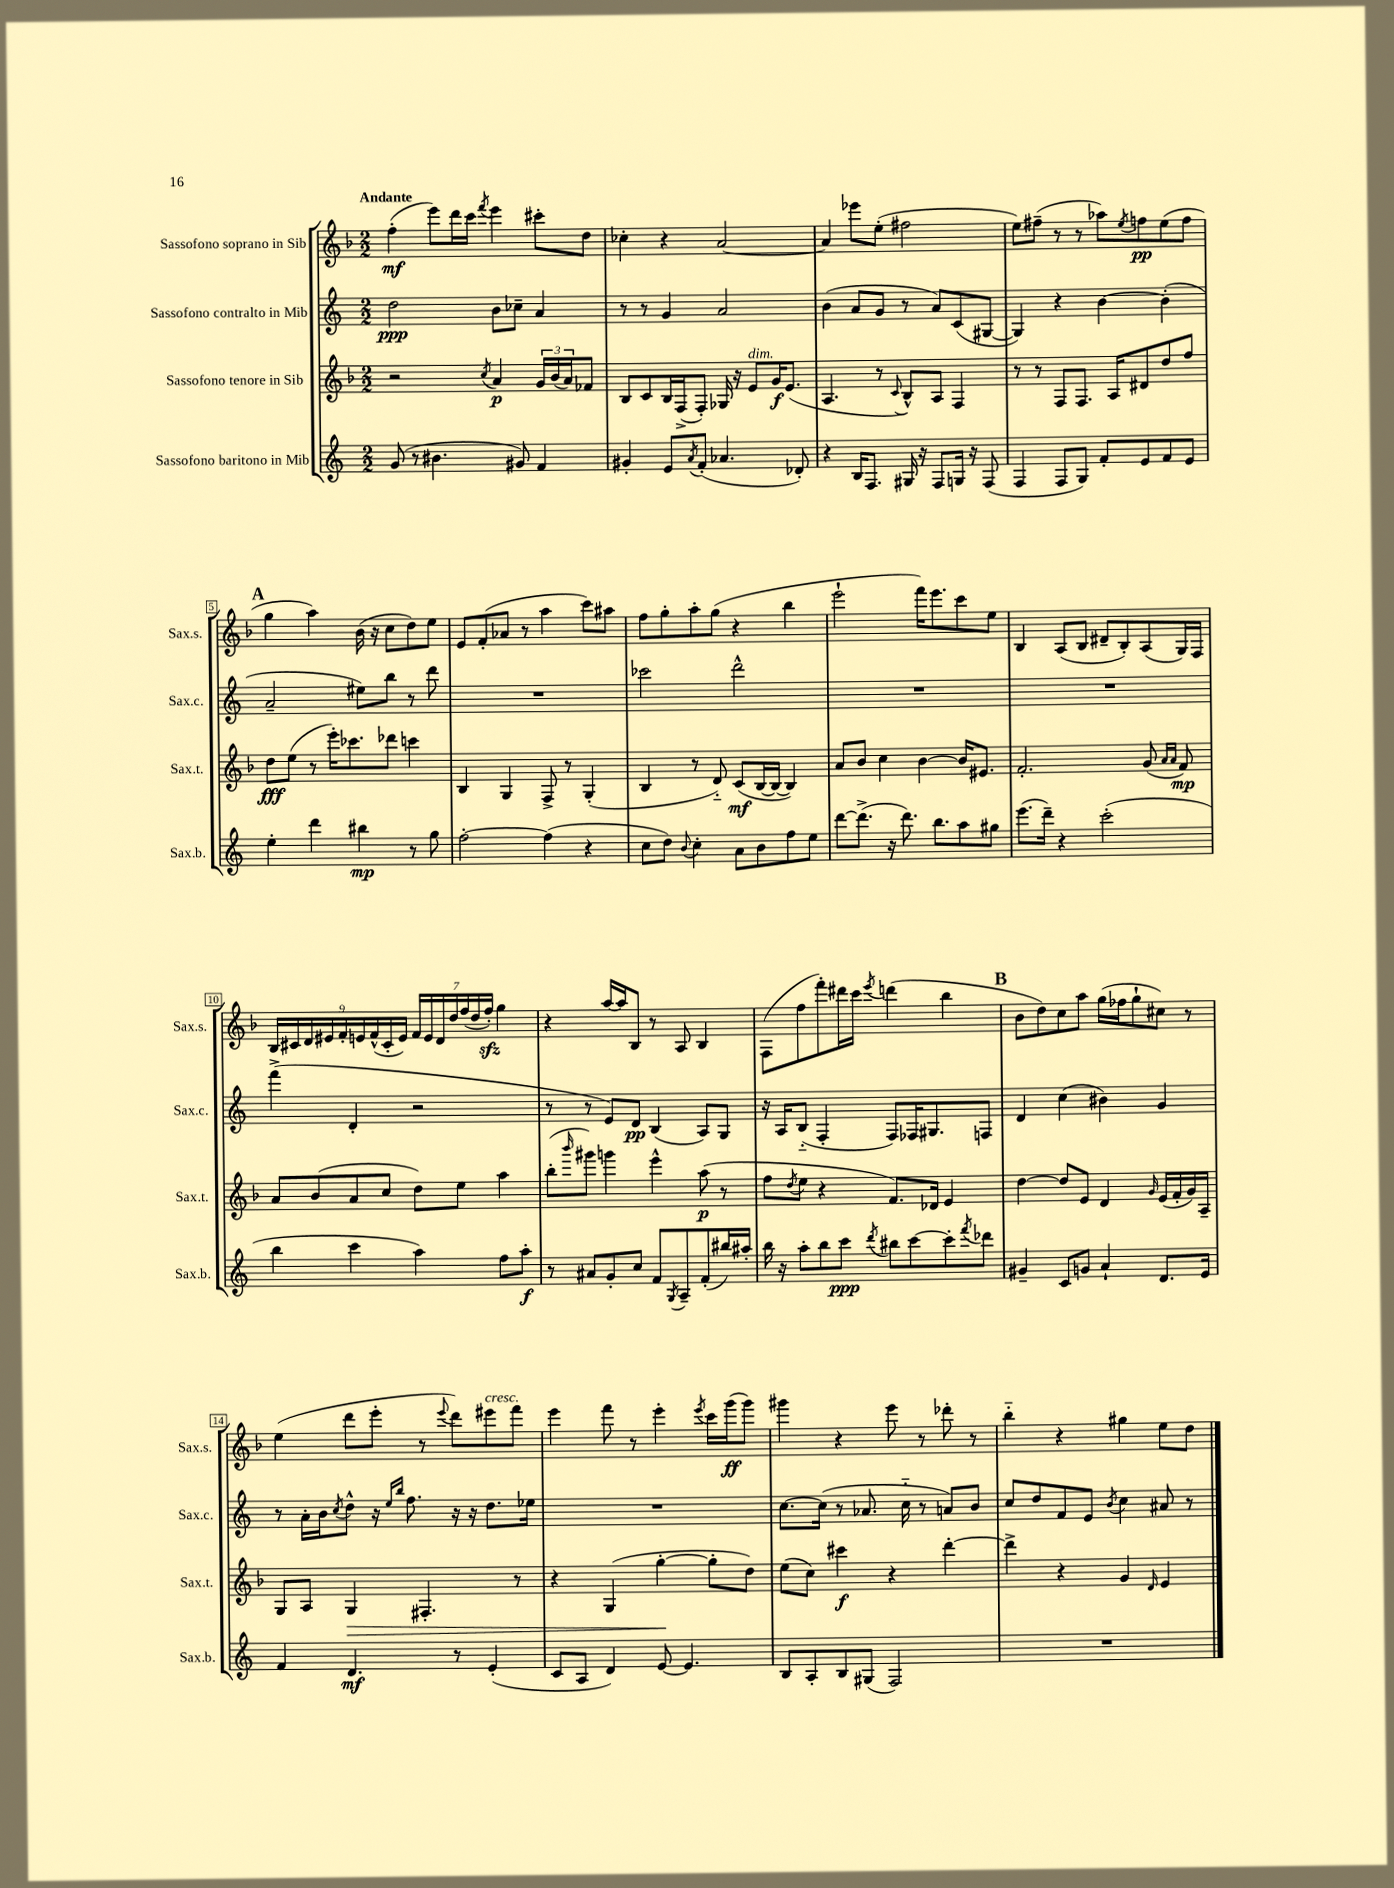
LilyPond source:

<<
\new StaffGroup <<
\new Staff = "s0" \with { instrumentName = "Sassofono soprano in Sib" shortInstrumentName = "Sax.s." } {
    \clef treble \key f \major \numericTimeSignature \time 2/2 \tempo "Andante"
    f''4-.\mf( e'''8) d'''16 c'''16 \acciaccatura { f'''8 } e'''4 cis'''8-. d''8 |
    ces''4-. r4 a'2~ |
    a'4 ees'''8 e''8-.( fis''2 |
    e''8) fis''8--( r8 r8 aes''8) \acciaccatura { e''8 } f''8\pp e''8( f''8 |
    \mark \markup { \bold "A" } g''4 a''4) bes'16( r16 c''8 d''8) e''8 |
    e'8 f'8-.( aes'8 r8 a''4 c'''8) ais''8 |
    f''8 g''8-. a''8-. g''8( r4 bes''4 |
    e'''2-! f'''16) e'''8. c'''8 e''8 |
    bes4 a8( bes8 dis'8-- bes8-.) a8( g16) f16 |
    \tuplet 9/8 { bes16 cis'16 d'16 eis'16 f'16-. e'16 f'16-^( cis'16-. e'16) } \tuplet 7/4 { f'16 e'16 d'16 d''16 f''16( d''16 f''16-.\sfz) } g''4 |
    r4 a''16~ a''16 bes8 r8 a8 bes4 |
    f8( f''8 f'''8-.) dis'''16 c'''16 \acciaccatura { e'''8 } d'''4( bes''4 |
    \mark \markup { \bold "B" } bes'8 d''8) c''8 a''8 g''16( fes''16 g''8-! cis''8) r8 |
    e''4( d'''8 e'''8-. r8 \appoggiatura { e'''8 } d'''8) eis'''8^\markup { \italic "cresc." } f'''8 |
    e'''4 f'''8 r8 e'''4-. \acciaccatura { e'''8 } c'''16 g'''16\ff( g'''8) |
    gis'''4 r4 e'''8 r8 des'''8-. r8 |
    bes''4-_ r4 gis''4 e''8 d''8 \bar "|." |
}
\new Staff = "s1" \with { instrumentName = "Sassofono contralto in Mib" shortInstrumentName = "Sax.c." } {
    \clef treble \key c \major \numericTimeSignature \time 2/2
    d''2\ppp b'8 ces''8-- a'4 |
    r8 r8 g'4 a'2 |
    b'4( a'8 g'8 r8 a'8) c'8( gis8~ |
    gis4) r4 b'4~ b'4-.( |
    \mark \markup { \bold "A" } a'2-- eis''8) b''8 r8 d'''8 |
    R1 |
    ces'''2 d'''2-^ |
    R1 |
    R1 |
    f'''4->( d'4-. r2 |
    r8 r8 e'8) d'8\pp b4( a8) g8 |
    r16 a16 b8-_( f4-. f8) fes16 gis8. f8 |
    \mark \markup { \bold "B" } d'4 c''4( bis'4) g'4 |
    r8 a'16-. b'16 \acciaccatura { c''8 } d''8-^ r16 \grace { e''16 b''16 } f''8. r16 r16 d''8. ees''16 |
    R1 |
    c''8.~ c''16( r8 aes'8. c''16-_ r8 a'8) b'8 |
    c''8 d''8 f'8 e'8 \acciaccatura { b'8 } c''4 ais'8 r8 \bar "|." |
}
\new Staff = "s2" \with { instrumentName = "Sassofono tenore in Sib" shortInstrumentName = "Sax.t." } {
    \clef treble \key f \major \numericTimeSignature \time 2/2
    r2 \acciaccatura { c''8 } a'4\p \tuplet 3/2 { g'16 bes'16( a'16) } fes'8 |
    bes8 c'8 bes16 f16->( f8-.) ges16 r16 e'8^\markup { \italic "dim." } g'16\f e'8.( |
    a4. r8 \appoggiatura { c'8 } bes8-^) a8 f4 |
    r8 r8 f8 f8. a16 dis'8 d''8 f''8 |
    \mark \markup { \bold "A" } d''8\fff e''8( r8 e'''16-.) ces'''8. des'''8 c'''4 |
    bes4 g4 f8-> r8 g4-.( |
    bes4 r8 d'8-_) c'8\mf( bes16~ bes16~ bes4) |
    a'8 bes'8 c''4 bes'4~ bes'16 eis'8. |
    f'2.-. g'8( \grace { a'16 a'16 } f'8\mp) |
    a'8 bes'8( a'8 c''8 d''8) e''8 a''4 |
    bes''8-.( \grace { bes'''16 } gis'''8) g'''4 e'''4-^ a''8\p( r8 |
    f''8 \acciaccatura { d''8 } e''8 r4 f'8.) des'16 e'4 |
    \mark \markup { \bold "B" } d''4~ d''8 e'8 d'4 \grace { g'16 } e'16( f'16-. g'16) a16-- |
    g8 a8 g4\> fis4.-. r8 |
    r4 g4( g''4~-.\! g''8-. d''8) |
    e''8( c''8) cis'''4\f r4 d'''4~-. |
    d'''4-> r4 g'4 \grace { d'16 } e'4 \bar "|." |
}
\new Staff = "s3" \with { instrumentName = "Sassofono baritono in Mib" shortInstrumentName = "Sax.b." } {
    \clef treble \key c \major \numericTimeSignature \time 2/2
    g'8( r8 bis'4. gis'8) f'4 |
    gis'4-. e'8 \acciaccatura { a'8 } f'8-.( aes'4. des'8-.) |
    r4 b16 f8. gis16 r16 f8 g16 r16 f8( |
    f4 f8 g8) f'8-. e'8 f'8 e'8 |
    \mark \markup { \bold "A" } e''4-. d'''4 bis''4\mp r8 g''8 |
    f''2~-. f''4( r4 |
    c''8 d''8) \appoggiatura { b'8 } c''4-. a'8 b'8 f''8 e''8 |
    d'''8~ d'''8.->( r16 d'''8.) b''8. a''8 gis''8 |
    e'''8.( d'''16--) r4 c'''2-.( |
    b''4 c'''4 a''4) f''8 a''8-.\f |
    r8 ais'8 g'8-. c''8 f'8 \acciaccatura { g8 } a8-- f'8-.( bis''16) ais''16-. |
    b''16 r16 a''8-. b''8 c'''8\ppp \acciaccatura { d'''8 } bis''8 c'''8~ c'''8-. \acciaccatura { f'''8 } des'''8 |
    \mark \markup { \bold "B" } gis'4-- c'8 g'8 a'4-! d'8. e'16 |
    f'4 d'4.\mf r8 e'4-.( |
    c'8 a8 d'4) e'8~ e'4. |
    b8 a8-. b8 gis8( f2) |
    R1 \bar "|." |
}
>>
>>
\layout { \context { \Score \override BarNumber.stencil = #(make-stencil-boxer 0.1 0.3 ly:text-interface::print) } }
